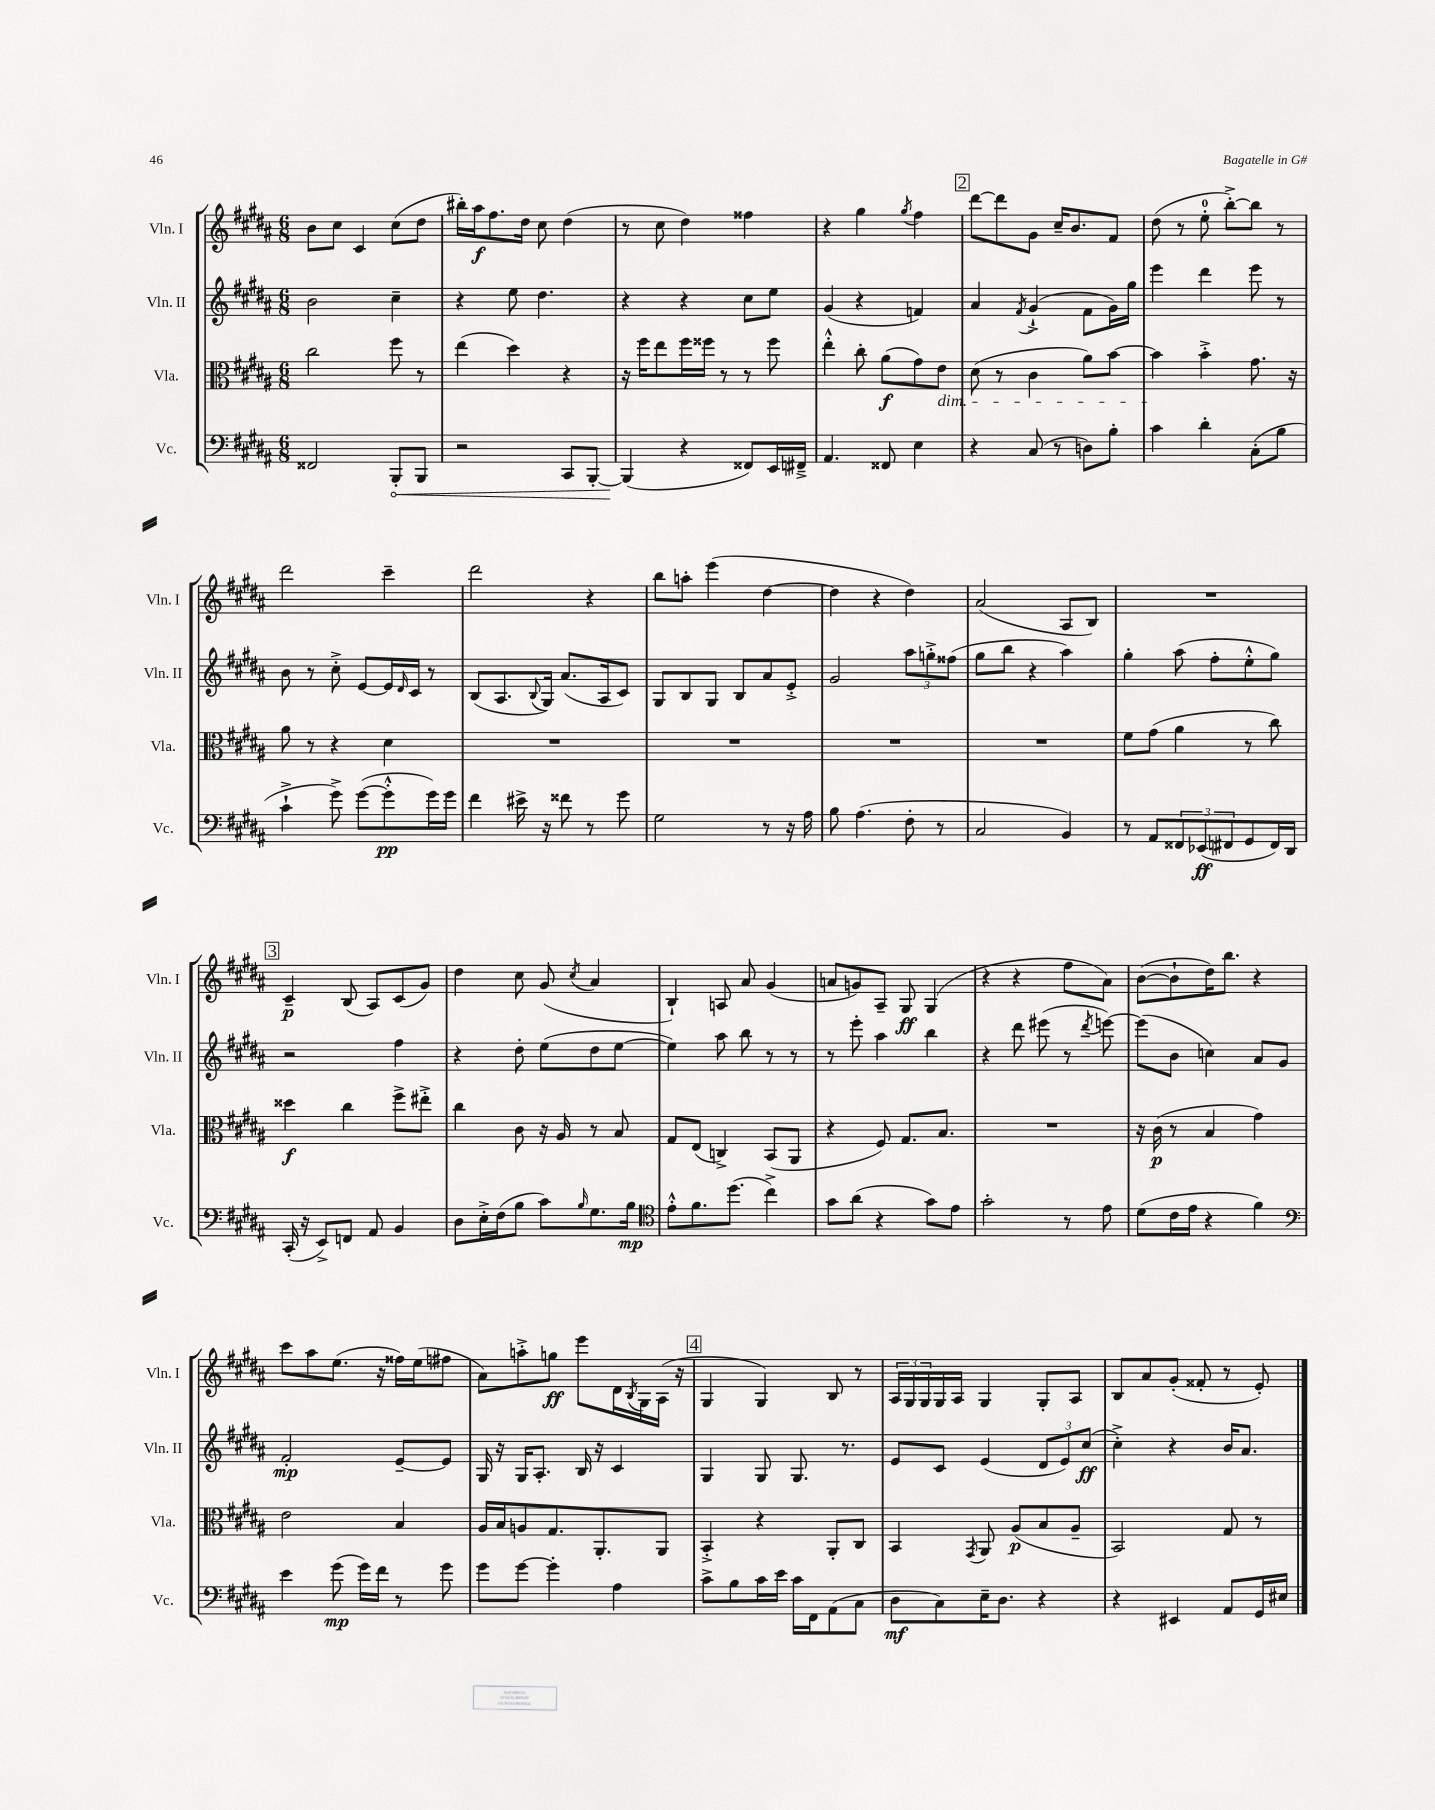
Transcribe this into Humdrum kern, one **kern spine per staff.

**kern	**dynam	**kern	**dynam	**kern	**dynam	**kern	**dynam
*part4	*part4	*part3	*part3	*part2	*part2	*part1	*part1
*staff4	*staff4	*staff3	*staff3	*staff2	*staff2	*staff1	*staff1
*I"Vc.	*	*I"Vla.	*	*I"Vln. II	*	*I"Vln. I	*
*I'Vc.	*	*I'Vla.	*	*I'Vln. II	*	*I'Vln. I	*
*clefF4	*	*clefC3	*	*clefG2	*	*clefG2	*
*k[f#c#g#d#a#]	*	*k[f#c#g#d#a#]	*	*k[f#c#g#d#a#]	*	*k[f#c#g#d#a#]	*
*M6/8	*	*M6/8	*	*M6/8	*	*M6/8	*
=77	=77	=77	=77	=77	=77	=77	=77
2FF##X/	.	2cc#\	.	2b\	.	8b\L	.
.	.	.	.	.	.	8cc#\J	.
.	.	.	.	.	.	4c#/	.
!	!LO:HP:b	!	!	!	!	!	!
8BBB'/L	<	8ff#\	.	4cc#~\	.	(8cc#\L	.
8BBB/J	.	8r	.	.	.	8dd#\J	.
=78	=78	=78	=78	=78	=78	=78	=78
2r	.	(4ee\	.	4r	.	16bb#X'\LL)	.
.	.	.	.	.	.	16aa#\J	f
.	.	.	.	.	.	8.ff#\	.
.	.	4dd#\)	.	8ee\	.	.	.
.	.	.	.	.	.	16dd#\Jk	.
.	.	.	.	4.dd#\	.	8cc#\	.
8CC#/L	.	4r	.	.	.	(4dd#\	.
[8BBB'/J	.	.	.	.	.	.	.
=79	=79	=79	=79	=79	=79	=79	=79
(4BBB/]	.	16r	.	4r	.	8r	.
.	.	16ff#\KL	.	.	.	.	.
.	.	8ee\	.	.	.	8cc#\	.
4r	[	16ff#\L	.	4r	.	4dd#\)	.
.	.	16ff##X\JJ	.	.	.	.	.
.	.	8r	.	.	.	.	.
8FF##X/L)	.	8r	.	8cc#\L	.	4ff##X\	.
16EE/L	.	8ff##\	.	8ee\J	.	.	.
16FF#X~^/JJ	.	.	.	.	.	.	.
=80	=80	=80	=80	=80	=80	=80	=80
4.AA#/	.	4ee'^^\	.	(4g#/	.	4r	.
.	.	8cc#'\	.	4r	.	4gg#\	.
8FF##X/	.	(8a#\L	f	.	.	.	.
.	.	.	.	.	.	8qgg#/	.
4E\	.	8g#\)	.	4fn/)	.	4ff#\	.
!	!	!LO:TX:b:i:t=dim.	!	!	!	!	!
.	.	8e\J	.	.	.	.	.
!!LO:REH:place=s1:t=2
=81	=81	=81	=81	=81	=81	=81	=81
4r	.	(8d#\	.	4a#/	.	[8ddd#\L	.
.	.	8r	.	.	.	8ddd#\]	.
.	.	.	.	8qf#/	.	.	.
(8C#/	.	4c#\	.	(4g#`^/	.	8g#\J	.
8r	.	.	.	.	.	16cc#~/KL	.
.	.	.	.	.	.	8.b/	.
8Dn\L)	.	8a#\L)	.	8f#\L	.	.	.
8B'\J	.	[8b\J	.	16g#\L)	.	8f#/J	.
.	.	.	.	16gg#\JJ	.	.	.
=82	=82	=82	=82	=82	=82	=82	=82
4c#\	.	4b\]	.	4eee\	.	(8dd#\	.
.	.	.	.	.	.	8r	.
4d#'\	.	4b'^\	.	4ddd#\	.	8ee'\	.
.	.	.	.	.	.	[8bb'^\L)	.
(8C#'\L	.	8.g#\	.	8eee\	.	8bb\J]	.
8B\J	.	.	.	8r	.	8r	.
.	.	16r	.	.	.	.	.
!!LO:LB:g=z
=83	=83	=83	=83	=83	=83	=83	=83
4c#`^\	.	8a#\	.	8b\	.	2ddd#\	.
.	.	8r	.	8r	.	.	.
8g#^\)	.	4r	.	8cc#'^\	.	.	.
([8g#\L	.	.	.	[8e/L	.	.	.
8g#'^^\]	pp	4d#\	.	16e/L]	.	4ccc#~\	.
.	.	.	.	16qqd#/	.	.	.
.	.	.	.	16c#/JJ	.	.	.
16g#\L)	.	.	.	8r	.	.	.
16g#\JJ	.	.	.	.	.	.	.
=84	=84	=84	=84	=84	=84	=84	=84
4f#\	.	2.r	.	(8B/L	.	2ddd#\	.
.	.	.	.	8.A#/	.	.	.
16e#X^\	.	.	.	.	.	.	.
.	.	.	.	8qqB/	.	.	.
16r	.	.	.	16G#/Jk)	.	.	.
8f##X\	.	.	.	(8.a#/L	.	.	.
8r	.	.	.	.	.	4r	.
.	.	.	.	16A#/k	.	.	.
8g#\	.	.	.	8c#/J)	.	.	.
=85	=85	=85	=85	=85	=85	=85	=85
2G#\	.	2.r	.	8G#/L	.	8bb\L	.
.	.	.	.	8B/	.	8aan'\J	.
.	.	.	.	8G#/J	.	(4eee\	.
.	.	.	.	8B/L	.	.	.
8r	.	.	.	8a#/	.	[4dd#\	.
16r	.	.	.	8e'^/J	.	.	.
16A#\	.	.	.	.	.	.	.
=86	=86	=86	=86	=86	=86	=86	=86
8B\	.	2.r	.	2g#/	.	4dd#\]	.
(4.A#\	.	.	.	.	.	.	.
.	.	.	.	.	.	4r	.
8F#'\	.	.	.	12aa#\L	.	4dd#\)	.
.	.	.	.	12ggn'^\	.	.	.
8r	.	.	.	.	.	.	.
.	.	.	.	(12ff##X\J	.	.	.
=87	=87	=87	=87	=87	=87	=87	=87
2C#/	.	2.r	.	8gg#\L	.	(2a#/	.
.	.	.	.	8bb\J	.	.	.
.	.	.	.	4r	.	.	.
4BB/)	.	.	.	4aa#\)	.	8A#/L	.
.	.	.	.	.	.	8B/J)	.
=88	=88	=88	=88	=88	=88	=88	=88
8r	.	8f#\L	.	4gg#'\	.	2.r	.
8AA#/L	.	(8g#\J	.	.	.	.	.
12FF##X/	.	4a#\	.	(8aa#\	.	.	.
(12EE-X/	ff	.	.	.	.	.	.
.	.	.	.	8ff#'\L	.	.	.
12FF#X/	.	.	.	.	.	.	.
8GG#/	.	8r	.	8ee'^^\	.	.	.
16FF#/L)	.	8cc#\)	.	8gg#\J)	.	.	.
16DD#/JJ	.	.	.	.	.	.	.
!!LO:LB:g=z
!!LO:REH:place=s1:t=3
=89	=89	=89	=89	=89	=89	=89	=89
(16CC#'/	.	4dd##X\	f	2r	.	4c#~/	p
16r	.	.	.	.	.	.	.
8EE^/L)	.	.	.	.	.	.	.
8FFn/J	.	4cc#\	.	.	.	(8B/	.
8AA#/	.	.	.	.	.	8A#/L)	.
4BB/	.	8ff#^\L	.	4ff#\	.	(8c#/	.
.	.	8ee#X'^\J	.	.	.	8g#/J)	.
=90	=90	=90	=90	=90	=90	=90	=90
8D#\L	.	4cc#\	.	4r	.	4dd#\	.
16E'^\L	.	.	.	.	.	.	.
(16F#\J	.	.	.	.	.	.	.
8B\J	.	8c#\	.	8dd#'\	.	8cc#\	.
8c#\L)	.	16r	.	(8ee\L	.	(8g#/	.
.	.	16A#/	.	.	.	.	.
16qqB/	.	.	.	.	.	8qcc#/	.
8.G#\	.	8r	.	8dd#\	.	4a#/	.
.	.	8B/	.	[8ee\J	.	.	.
16B\Jk	mp	.	.	.	.	.	.
=91	=91	=91	=91	=91	=91	=91	=91
*clefC4	*	*	*	*	*	*	*
8e'^^\L	.	8G#/L	.	4ee\])	.	4B`/)	.
8.f#\	.	(8E/J	.	.	.	.	.
.	.	4Cn^/)	.	8aa#\	.	8An/	.
(8.dd#\J	.	.	.	.	.	.	.
.	.	.	.	8bb\	.	8a#/	.
4cc#^\)	.	(8BB/L	.	8r	.	(4g#/	.
.	.	8AA#/J	.	8r	.	.	.
=92	=92	=92	=92	=92	=92	=92	=92
8g#\L	.	4r	.	8r	.	8an/L	.
(8a#\J	.	.	.	8eee'\	.	8gn/)	.
4r	.	8F#/)	.	4aa#\	.	8A#~/J	.
.	.	8.G#/L	.	.	.	8G#/	ff
8g#\L)	.	.	.	4bb\	.	(4G#/	.
.	.	8.B/J	.	.	.	.	.
8e\J	.	.	.	.	.	.	.
=93	=93	=93	=93	=93	=93	=93	=93
2g#'\	.	2.r	.	4r	.	4r	.
.	.	.	.	8ddd#\	.	4r	.
.	.	.	.	(8eee#X\	.	.	.
8r	.	.	.	8r	.	8ff#\L	.
.	.	.	.	8qddd#/	.	.	.
8e\	.	.	.	[8eeen\)	.	8a#\J)	.
=94	=94	=94	=94	=94	=94	=94	=94
(8d#\L	.	16r	.	(8eee\L]	.	([8b\L	.
.	.	(16c#\	p	.	.	.	.
16c#\L	.	8r	.	8b\J	.	8b`\]	.
16e\JJ	.	.	.	.	.	.	.
4r	.	4B/	.	4ccn\)	.	16dd#\K)	.
.	.	.	.	.	.	8.bb\J	.
4f#\)	.	4g#\)	.	8a#/L	.	4r	.
.	.	.	.	8g#/J	.	.	.
!!LO:LB:g=z
=95	=95	=95	=95	=95	=95	=95	=95
*clefF4	*	*	*	*	*	*	*
4e\	.	2e\	.	2f#'/	mp	8ccc#\L	.
.	.	.	.	.	.	8aa#\	.
(8g#\	mp	.	.	.	.	(8.ee\J	.
16g#\LL)	.	.	.	.	.	.	.
16f#\JJ	.	.	.	.	.	16r	.
8r	.	4B/	.	[8e~/L	.	16ff##X\LL)	.
.	.	.	.	.	.	(16ee\J	.
8g#\	.	.	.	8e/J]	.	8ff#X\J	.
=96	=96	=96	=96	=96	=96	=96	=96
8g#\L	.	16A#/LL	.	16G#/	.	8a#\L)	.
.	.	16B/J	.	16r	.	.	.
[8g#\J	.	8An/	.	16G#/KL	.	8aan'^\	.
.	.	.	.	8.A#'/J	.	.	.
4g#'\]	.	8.G#/	.	.	.	8ggn\J	ff
.	.	.	.	16B/	.	8eee\L	.
.	.	8.AA#'/	.	16r	.	.	.
4A#\	.	.	.	4c#/	.	16d#\L	.
.	.	.	.	.	.	8qB/	.
.	.	.	.	.	.	16G#\	.
.	.	8AA#/J	.	.	.	(16A#\JJ	.
.	.	.	.	.	.	16r	.
!!LO:REH:place=s1:t=4
=97	=97	=97	=97	=97	=97	=97	=97
8c#^\L	.	4BB'^/	.	4G#/	.	4G#/	.
8B\	.	.	.	.	.	.	.
16c#\L	.	4r	.	8G#/	.	4G#/)	.
16e\JJ	.	.	.	.	.	.	.
16c#\LL	.	.	.	8.G#/	.	.	.
16FF#\J	.	.	.	.	.	.	.
(8AA#\	.	8AA#'/L	.	.	.	8B/	.
.	.	.	.	8.r	.	.	.
8C#\J	.	8C#/J	.	.	.	8r	.
=98	=98	=98	=98	=98	=98	=98	=98
8D#\L	mf	4BB/	.	8e/L	.	24A#/LL	.
.	.	.	.	.	.	24G#/	.
.	.	.	.	.	.	24G#/	.
8C#\)	.	.	.	8c#/J	.	16G#/	.
.	.	.	.	.	.	16A#/JJ	.
.	.	8qGG#/	.	.	.	.	.
16E~\K	.	8AA#/	.	(4e/	.	4G#/	.
8.D#\J	.	.	.	.	.	.	.
.	.	(8A#/L	p	.	.	.	.
4r	.	8B/	.	12d#/L	.	8G#'/L	.
.	.	.	.	12e/)	.	.	.
.	.	8A#~/J	.	.	.	8A#/J	.
.	.	.	.	(12cc#/J	ff	.	.
=99	=99	=99	=99	=99	=99	=99	=99
4r	.	2BB/)	.	4cc#'^\)	.	8B/L	.
.	.	.	.	.	.	8a#/	.
4EE#X/	.	.	.	4r	.	(8g#'/J	.
.	.	.	.	.	.	8f##X'/	.
8AA#/L	.	8G#/	.	16b/KL	.	8r	.
.	.	.	.	8.a#/J	.	.	.
16GG#/L	.	8r	.	.	.	8e'/)	.
16E#X/JJ	.	.	.	.	.	.	.
==	==	==	==	==	==	==	==
*-	*-	*-	*-	*-	*-	*-	*-
